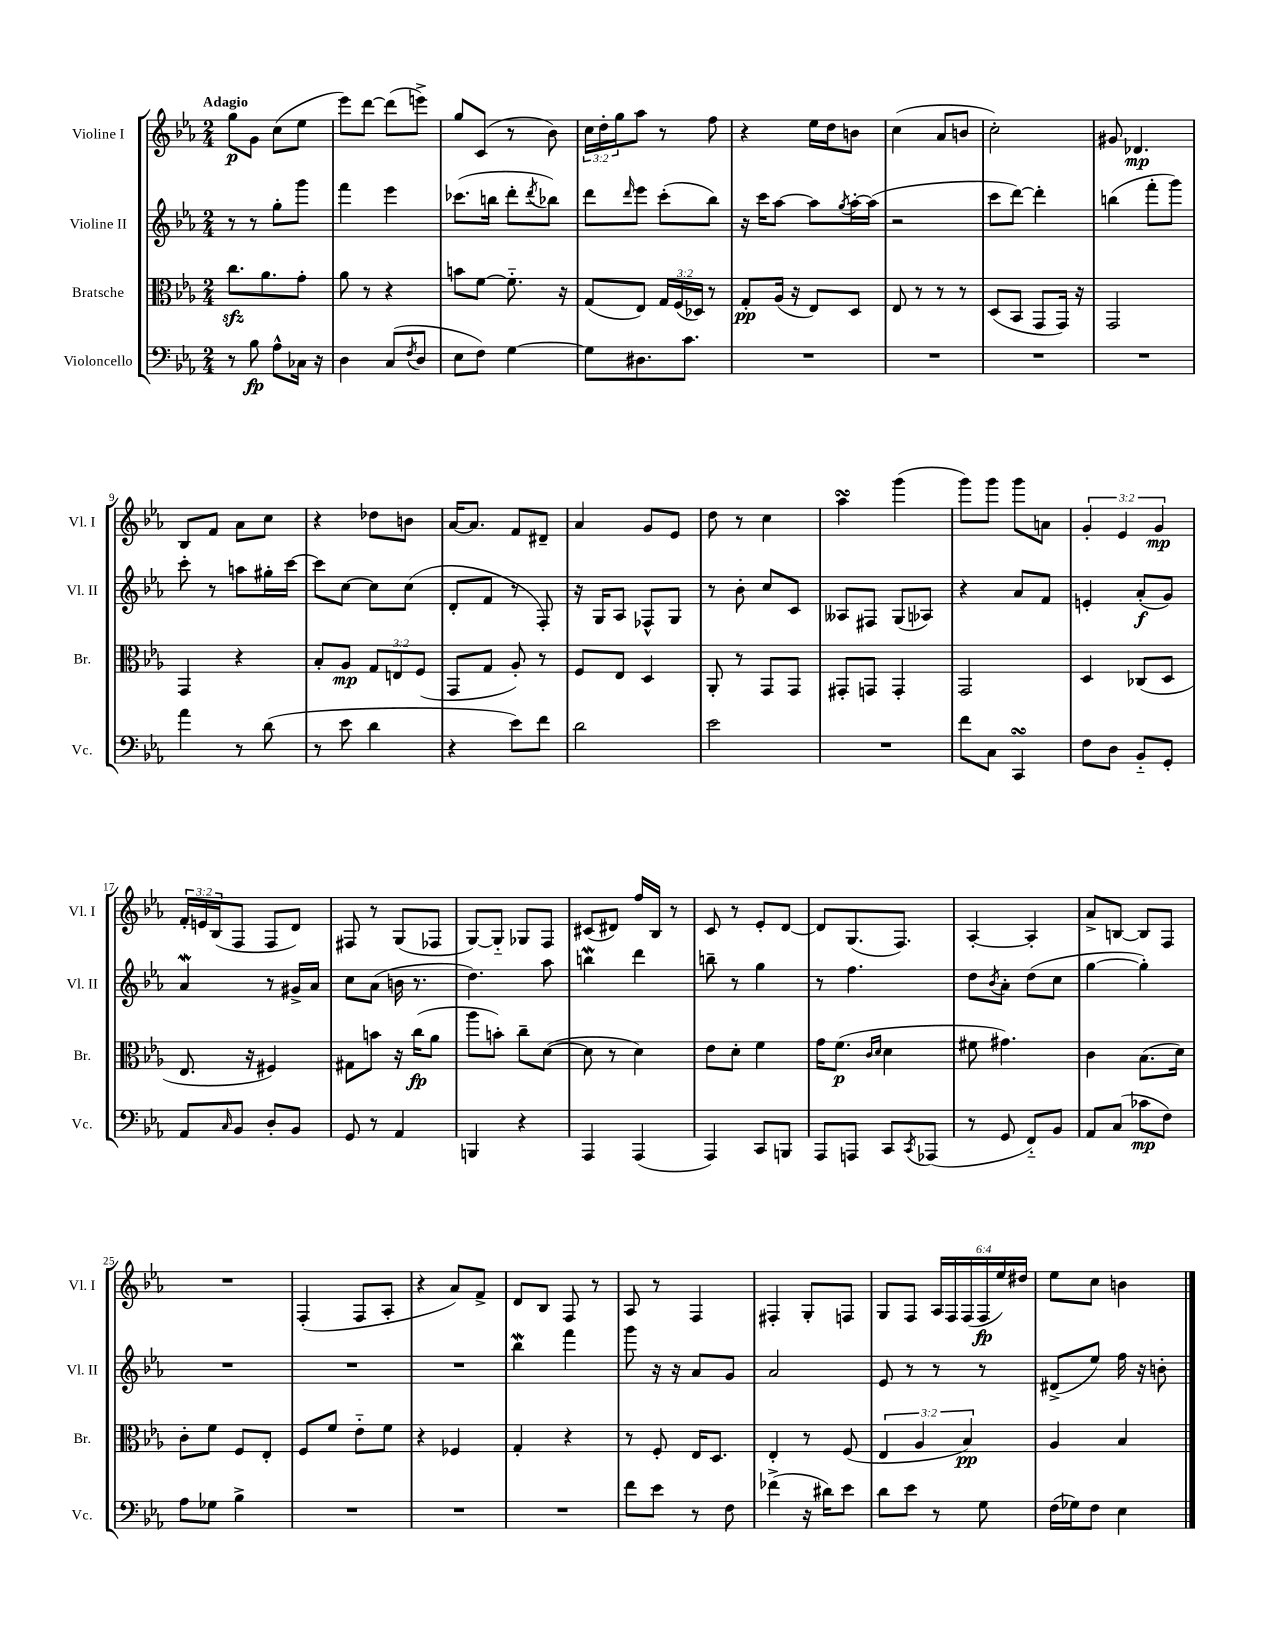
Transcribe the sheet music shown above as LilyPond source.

<<
\new StaffGroup <<
\new Staff = "s0" \with { instrumentName = "Violine I" shortInstrumentName = "Vl. I" } {
    \clef treble \key ees \major \numericTimeSignature \time 2/4 \override Staff.TupletNumber.text = #tuplet-number::calc-fraction-text \tempo "Adagio"
    g''8\p g'8 c''8( ees''8 |
    ees'''8) d'''8~ d'''8( e'''8->) |
    g''8 c'8( r8 bes'8) |
    \tuplet 3/2 { c''16 d''16-. g''16 } aes''8 r8 f''8 |
    r4 ees''16 d''16 b'8 |
    c''4( aes'8 b'8 |
    c''2-.) |
    gis'8 des'4.\mp |
    bes8 f'8 aes'8 c''8 |
    r4 des''8 b'8 |
    aes'16~ aes'8. f'8 dis'8-- |
    aes'4 g'8 ees'8 |
    d''8 r8 c''4 |
    aes''4\turn g'''4( |
    g'''8) g'''8 g'''8 a'8 |
    \tuplet 3/2 { g'4-. ees'4 g'4\mp } |
    \tuplet 3/2 { f'16-. e'16 bes16( } f8 f8 d'8) |
    fis8 r8 g8( fes8 |
    g8~) g8-_ ges8 f8 |
    cis'8( dis'8) f''16 bes16 r8 |
    c'8 r8 ees'8-. d'8~ |
    d'8 g8.( f8.) |
    aes4~-. aes4-. |
    aes'8-> b8~ b8 f8 |
    R2 |
    f4-.( f8 aes8-. |
    r4 aes'8) f'8-> |
    d'8 bes8 f8 r8 |
    aes8 r8 f4 |
    fis4-. g8-. f8 |
    g8 f8 \tuplet 6/4 { aes16 f16 f16( f16\fp ees''16) dis''16 } |
    ees''8 c''8 b'4 \bar "|." |
}
\new Staff = "s1" \with { instrumentName = "Violine II" shortInstrumentName = "Vl. II" } {
    \clef treble \key ees \major \numericTimeSignature \time 2/4
    r8 r8 g''8-. g'''8 |
    f'''4 ees'''4 |
    ces'''8.( b''16 d'''8-. \acciaccatura { d'''8 } bes''8) |
    d'''8 \grace { d'''16 } ees'''8 c'''8-.( bes''8) |
    r16 c'''16 aes''8~ aes''8 \acciaccatura { g''8 } aes''16~-. aes''16( |
    r2 |
    c'''8 d'''8~) d'''4-. |
    b''4( f'''8-. g'''8) |
    c'''8-. r8 a''8 gis''16-. c'''16~ |
    c'''8 c''8~ c''8 c''8( |
    d'8-. f'8 r8 f8-.) |
    r16 g16 aes8 fes8-^ g8 |
    r8 bes'8-. c''8 c'8 |
    aeses8 fis8 g8( aes8) |
    r4 aes'8 f'8 |
    e'4-. aes'8-.\f( g'8) |
    aes'4\mordent r8 gis'16-> aes'16 |
    c''8 aes'8( b'16 r8. |
    d''4.) aes''8 |
    b''4\mordent d'''4 |
    b''8-- r8 g''4 |
    r8 f''4. |
    d''8 \acciaccatura { bes'8 } aes'8-. d''8( c''8 |
    g''4~ g''4-.) |
    R2 |
    R2 |
    R2 |
    bes''4\mordent f'''4 |
    g'''8 r16 r16 aes'8 g'8 |
    aes'2 |
    ees'8 r8 r8 r8 |
    dis'8->( ees''8) f''16 r16 b'8-. \bar "|." |
}
\new Staff = "s2" \with { instrumentName = "Bratsche" shortInstrumentName = "Br." } {
    \clef alto \key ees \major \numericTimeSignature \time 2/4 \override Staff.TupletNumber.text = #tuplet-number::calc-fraction-text
    c''8.\sfz aes'8. g'8-. |
    aes'8 r8 r4 |
    b'8 f'8~ f'8.-_ r16 |
    g8( ees8) \tuplet 3/2 { g16 f16( des16) } r8 |
    g8-.\pp aes16( r16 ees8) d8 |
    ees8 r8 r8 r8 |
    d8( bes,8 g,8 g,16) r16 |
    g,2 |
    g,4 r4 |
    bes8-. aes8\mp \tuplet 3/2 { g8 e8 f8( } |
    g,8 g8 aes8-.) r8 |
    f8 ees8 d4 |
    aes,8-. r8 g,8 g,8 |
    gis,8-. g,8 g,4-. |
    g,2 |
    d4 ces8( d8 |
    ees8. r16 fis4) |
    gis8 b'8 r16 c''16\fp( aes'8 |
    aes''8 b'8-.) c''8-- d'8~( |
    d'8 r8 d'4) |
    ees'8 d'8-. f'4 |
    g'16 f'8.\p( \grace { c'16 d'16 } d'4 |
    fis'8 gis'4.) |
    c'4 bes8.( d'16) |
    c'8-. f'8 f8 ees8-. |
    f8 f'8 ees'8-_ f'8 |
    r4 fes4 |
    g4-. r4 |
    r8 f8-. ees16 d8. |
    ees4-. r8 f8( |
    \tuplet 3/2 { ees4 aes4 bes4\pp) } |
    aes4 bes4 \bar "|." |
}
\new Staff = "s3" \with { instrumentName = "Violoncello" shortInstrumentName = "Vc." } {
    \clef bass \key ees \major \numericTimeSignature \time 2/4
    r8 bes8\fp aes8-^ ces16 r16 |
    d4 c8( \acciaccatura { f8 } d8 |
    ees8 f8) g4~ |
    g8 dis8. c'8. |
    R2 |
    R2 |
    R2 |
    R2 |
    aes'4 r8 d'8( |
    r8 ees'8 d'4 |
    r4 ees'8) f'8 |
    d'2 |
    ees'2 |
    R2 |
    f'8 c8 c,4\turn |
    f8 d8 bes,8-_ g,8-. |
    aes,8 \grace { c16 } bes,8 d8-. bes,8 |
    g,8 r8 aes,4 |
    b,,4 r4 |
    aes,,4 aes,,4( |
    aes,,4) c,8 b,,8 |
    aes,,8 a,,8 c,8 \acciaccatura { c,8 } aes,,8( |
    r8 g,8 f,8-_) bes,8 |
    aes,8 c8( ces'8\mp f8) |
    aes8 ges8 bes4-> |
    R2 |
    R2 |
    R2 |
    f'8 ees'8 r8 f8 |
    fes'4->( r16 dis'16) ees'8 |
    d'8 ees'8 r8 g8 |
    f16( ges16) f8 ees4 \bar "|." |
}
>>
>>
